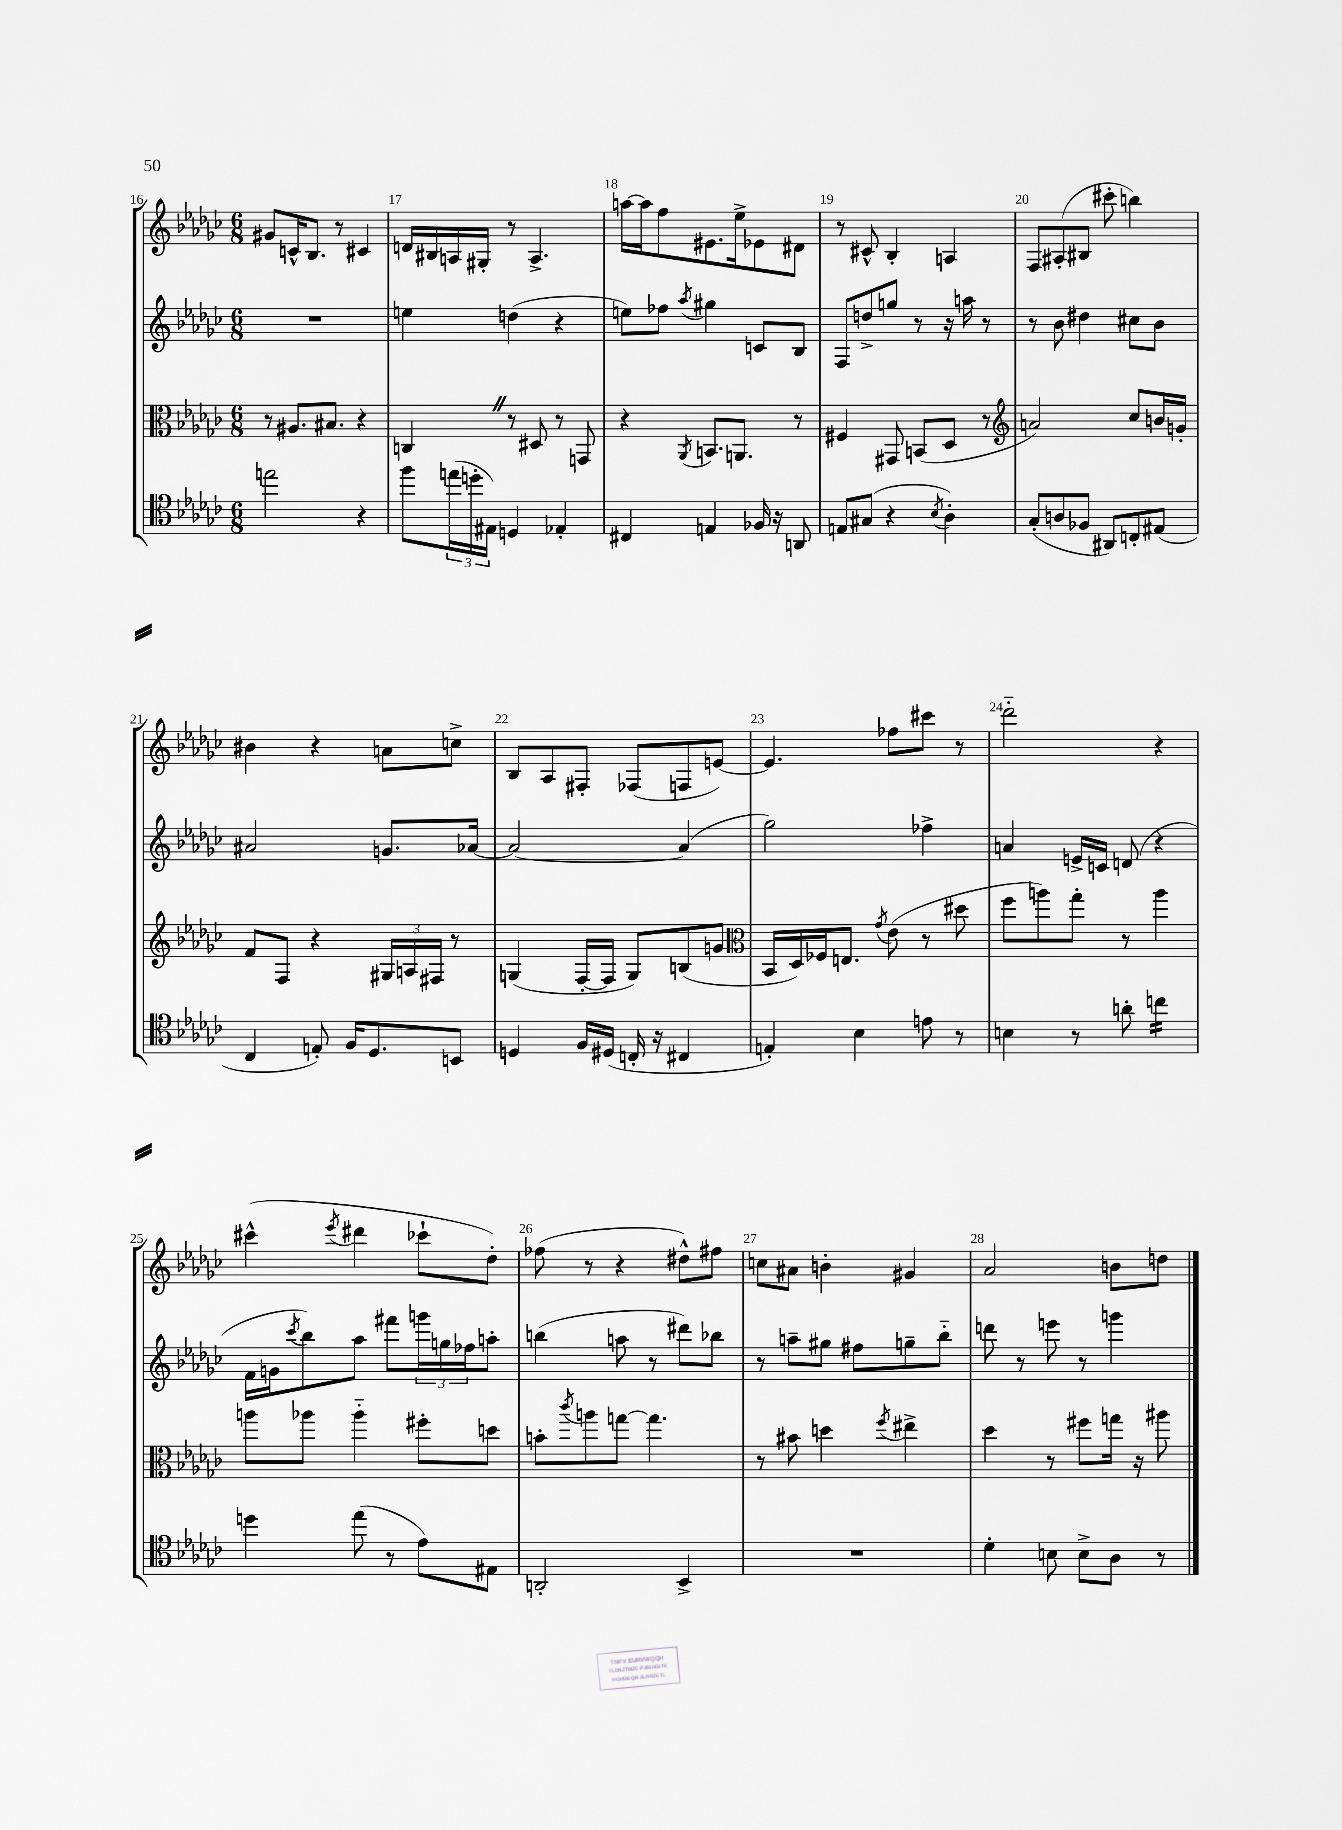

**kern	**kern	**kern	**kern
*part4	*part3	*part2	*part1
*staff4	*staff3	*staff2	*staff1
*clefC4	*clefC3	*clefG2	*clefG2
*k[b-e-a-d-g-c-]	*k[b-e-a-d-g-c-]	*k[b-e-a-d-g-c-]	*k[b-e-a-d-g-c-]
*M6/8	*M6/8	*M6/8	*M6/8
=16	=16	=16	=16
2een\	8r	2.r	8g#X/L
.	8.A#X/L	.	16cn^^/K
.	.	.	8.B-/J
.	8.B#X/J	.	.
.	.	.	8r
4r	4r	.	4c#X/
=17	=17	=17	=17
8ff\L	4CnZ/	4een\	16dn/LL
.	.	.	16B#X/
(24een\L	.	.	16An/
24ddn'\	.	.	.
.	.	.	16G#X'/JJ
24E#X\JJ)	.	.	.
4Dn/	8r	(4ddn\	8r
.	8D#X/	.	4.A^/
4E-X'/	8r	4r	.
.	8GGn/	.	.
=18	=18	=18	=18
4C#X/	4r	8een\L)	[16aan\LL
.	.	.	16aa\J]
.	.	8ff-X\J	8ff\
.	8qAA-/	8qaa-/	.
4En/	8.BBn/L	4gg#X\	8.e#X\
.	8.AAn/J	.	16ee-^\k
16F-X/	.	8cn/L	8e-X\
16r	.	.	.
8AAn/	8r	8B-/J	8d#X\J
=19	=19	=19	=19
8En/L	4F#X/	8F/L	8r
(8G#X/J	.	8ddn^/	8c#X^^/
4r	8GG#X/	8ggn/J	4B-'/
.	(8BBn/L	8r	.
8qB-/	.	.	.
4A-'\)	8D-/J	16r	4An/
.	.	16aan\	.
.	8r	8r	.
=20	=20	=20	=20
*	*clefG2	*	*
(8G-'/L	2an/)	8r	8F/L
8An/	.	8b-\	(8A#X'/
8F-X/J	.	4dd#X\	8B#X/J
8AA#X/L)	.	.	8ccc#X'\
8Cn'/	8cc-/L	8cc#X\L	4bbn\)
(8E#X/J	16bn/L	8b-\J	.
.	16gn'/JJ	.	.
!!LO:LB:g=z
=21	=21	=21	=21
4C-/	8f/L	2a#X/	4b#X\
.	8F/J	.	.
8En'/)	4r	.	4r
16F/KL	.	.	.
8.D-/	.	.	.
.	24G#X/LL	8.gn/L	8an\L
.	24An/	.	.
.	24F#X/JJ	.	.
8BBn/J	8r	.	8ccn^\J
.	.	[16a-X/Jk	.
=22	=22	=22	=22
4Dn/	(4Gn/	2a-/_	8B-/L
.	.	.	8A-/
16F/LL	[16F'/LL	.	8F#X'/J
(16D#X/JJ	16F/JJ]	.	.
16Cn'/	8G/L)	.	(8F-X/L
16r	.	.	.
4C#X/	(8Bn/	(4a-/]	8Fn/
.	8gn/J	.	[8en/J)
=23	=23	=23	=23
*	*clefC3	*	*
4En'/)	16BB-/LL	2gg-\)	4.e/]
.	16D-/)	.	.
.	16F-X/J	.	.
.	8.En/J	.	.
4B-\	.	.	.
.	8qg-/	.	.
.	(8e-\	.	8ff-X\L
8en\	8r	4ff-X^\	8ccc#X\J
8r	8dd#X\	.	8r
=24	=24	=24	=24
4Bn\	8ff\L	4an/	2ddd-\
.	8aan\)	.	.
8r	8gg-'\J	16en^/LL	.
.	.	16cn/JJ	.
8an'\	8r	(8dn/	.
*tremolo	*	*	*
16ccn\LL	4aa\	4r	4r
16ccn\	.	.	.
16ccn\	.	.	.
16ccn\JJ	.	.	.
*Xtremolo	*	*	*
!!LO:LB:g=z
=25	=25	=25	=25
4ddn\	8aan\L	16f\LL	(4ccc#X^^\
.	.	16gn\J	.
.	.	8qccc-/	.
.	8aa-X\J	8bb-\)	.
.	.	.	8qeee-/
(8ee-\	4aa-\	8aa-\J	4ddd#X\
8r	.	8fff#X\L	.
8e-\L)	8ff#X'\L	24gggn\L	8ccc-X`\L
.	.	24ggn\	.
.	.	24ff-X\J	.
8E#X\J	8ddn\J	8aan'\J	8dd-'\J)
=26	=26	=26	=26
2AAn'/	8bn'\L	(4bbn\	(8ff-X\
.	8qccc-/	.	.
.	8aan\	.	8r
.	[8ggn\J	8aan\	4r
.	4.gg\]	8r	.
4BB-^/	.	8ddd#X\L)	8dd#X^^\L)
.	.	8bb-X\J	8ff#X\J
=27	=27	=27	=27
2.r	8r	8r	8ccn\L
.	8b#X\	8aan~\L	8a#X\J
.	4ddn\	8gg#X\J	4bn'\
.	.	8ff#X\L	.
.	8qff/	.	.
.	4ee#X^\	8ggn~\	4g#X/
.	.	8bb-\J	.
=28	=28	=28	=28
4d-'\	4dd-\	8dddn\	2a-/
.	.	8r	.
8Bn\	8r	8eeen\	.
8B^\L	8ff#X\L	8r	.
8A-\J	16ggn\Jk	4gggn\	8bn\L
.	16r	.	.
8r	8aa#X\	.	8ddn\J
==	==	==	==
*-	*-	*-	*-
